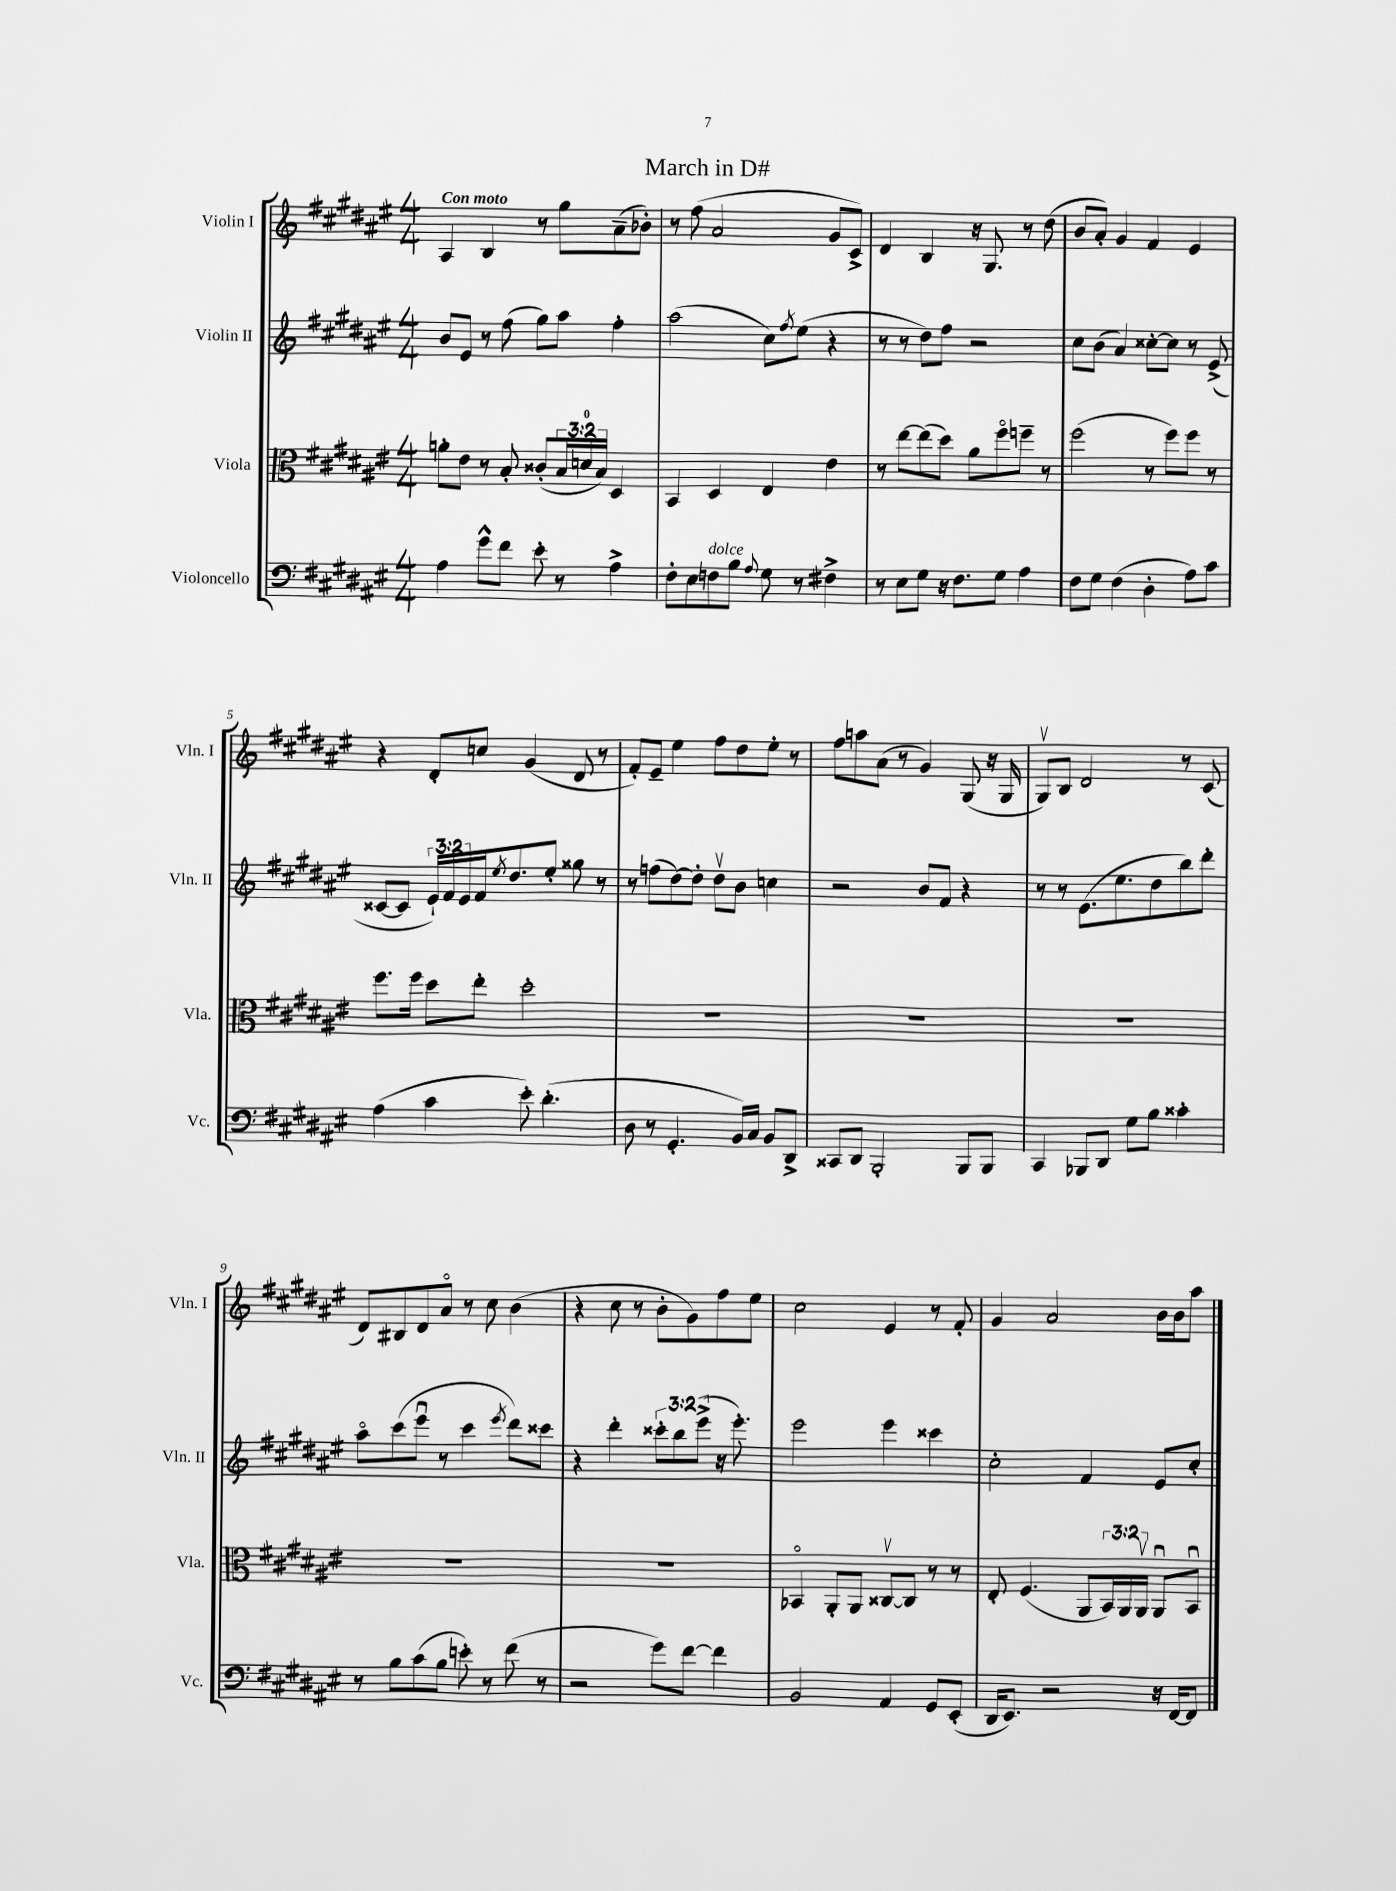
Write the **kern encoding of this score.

**kern	**kern	**kern	**kern
*staff4	*staff3	*staff2	*staff1
*clefF4	*clefC3	*clefG2	*clefG2
*k[f#c#g#d#a#e#]	*k[f#c#g#d#a#e#]	*k[f#c#g#d#a#e#]	*k[f#c#g#d#a#e#]
*M4/4	*M4/4	*M4/4	*M4/4
4A#	8a'	8b	4A#
.	8e#	8e#	.
8g#^^	8r	8r	4B
8f#	8B'	(8ff#	.
8e#'	(8c##'	8gg#)	8r
8r	24B	8aa#	8gg#
.	24d	.	.
.	24B)	.	.
4A#^	4D#	4ff#'	(8a#~
.	.	.	8b-')
=	=	=	=
8F#'	4BB	(2aa#	8r
8E#	.	.	(8ff#
8F	4D#	.	2a#
8B	.	.	.
8qqA#	.	.	.
8G#	4E#	8cc#)	.
.	.	8qff#	.
8r	.	(8ee#	.
4F#^	4e#	4r	8g#
.	.	.	8c#^)
=	=	=	=
8r	8r	8r	4d#
8E#	[8ee#	8r	.
8G#	(8ee#]	8dd#)	4B
16r	8dd#)	8ff#	.
8.F#	.	.	.
.	8a#	2r	16r
.	.	.	8.G#
8G#	8ff#o	.	.
4A#	8ff~	.	8r
.	8r	.	(8dd#
=	=	=	=
8F#	(2ff#	8cc#	8b
8G#	.	(8b	8a#')
(4F#	.	4a#)	4g#
4D#'	8r	[8cc##'	4f#
.	8ff#)	8cc##]	.
8A#)	8ff#	8r	4e#
8c#	8r	(8e#^	.
=	=	=	=
(4A#	8.ff#	[8c##	4r
.	.	8c##]	.
.	16ff#	.	.
4c#	8dd#	24e#`)	8d#'
.	.	24f#	.
.	.	24e#	.
.	8ee#'	16f#	8cc
.	.	8qee#	.
.	.	8.dd#	.
8e#')	2dd#'	.	(4g#
(4.d#'	.	8ee#'	.
.	.	8gg##	8d#
.	.	8r	8r
=	=	=	=
8D#	1r	8r	8f#')
8r	.	(8ff	8e#~
4.GG#'	.	[8dd#)	4ee#
.	.	8dd#']	.
.	.	8dd#v	8ff#
16BB)	.	8b	8dd#
16C#	.	.	.
8BB	.	4cc	8ee#'
8DD#^	.	.	8r
=	=	=	=
8CC##	1r	2r	8ff#
8DD#	.	.	8aa
2BBB'	.	.	(8a#
.	.	.	8r
.	.	8b	4g#)
.	.	8f#	.
8BBB	.	4r	(8G#
8BBB	.	.	16r
.	.	.	16G#
=	=	=	=
4CC#	1r	8r	8G#v)
.	.	8r	8B
8BBB-	.	(8.e#	2d#
8DD#	.	.	.
.	.	8.ee#	.
8G#	.	.	.
8B	.	8dd#	.
4c##'	.	8bb)	8r
.	.	8ddd#'	(8c#
=	=	=	=
8r	1r	8aa#o	8d#)
8B	.	(8ccc#	8B#
(8c#	.	8eee#u	8d#
8B	.	8r	8a#o
8e')	.	4ccc#	8r
8r	.	.	8cc#
.	.	8qeee#	.
(8f#	.	8ddd#)	(4b
8r	.	8ccc##	.
=	=	=	=
2r	1r	4r	4r
.	.	4ddd#'	8cc#
.	.	.	8r
8g#)	.	12ccc##'	8b'
.	.	12bb	.
[8f#	.	.	8g#)
.	.	(12eee#^	.
4f#]	.	16r	8ff#
.	.	8.eee#')	.
.	.	.	8ee#
=	=	=	=
2BB	4BB-o	2eee#	2cc#
.	8AA#'	.	.
.	8AA#	.	.
4AA#	[8C##v	4eee#	4e#
.	8C##]	.	.
8GG#	8r	4ccc##	8r
(8EE#'	8r	.	8f#'
=	=	=	=
16DD#	8E#'	2cc#'	4g#
8.EE#)	.	.	.
.	(4.F#	.	.
2r	.	.	2a#
.	8AA#	4f#	.
.	24BB)	.	.
.	24AA#	.	.
.	24AA#v	.	.
16r	8AA#u	8e#	16b
[16FF#	.	.	16b
8FF#]	8BBu	8cc#'	8aa#
==	==	==	==
*-	*-	*-	*-
